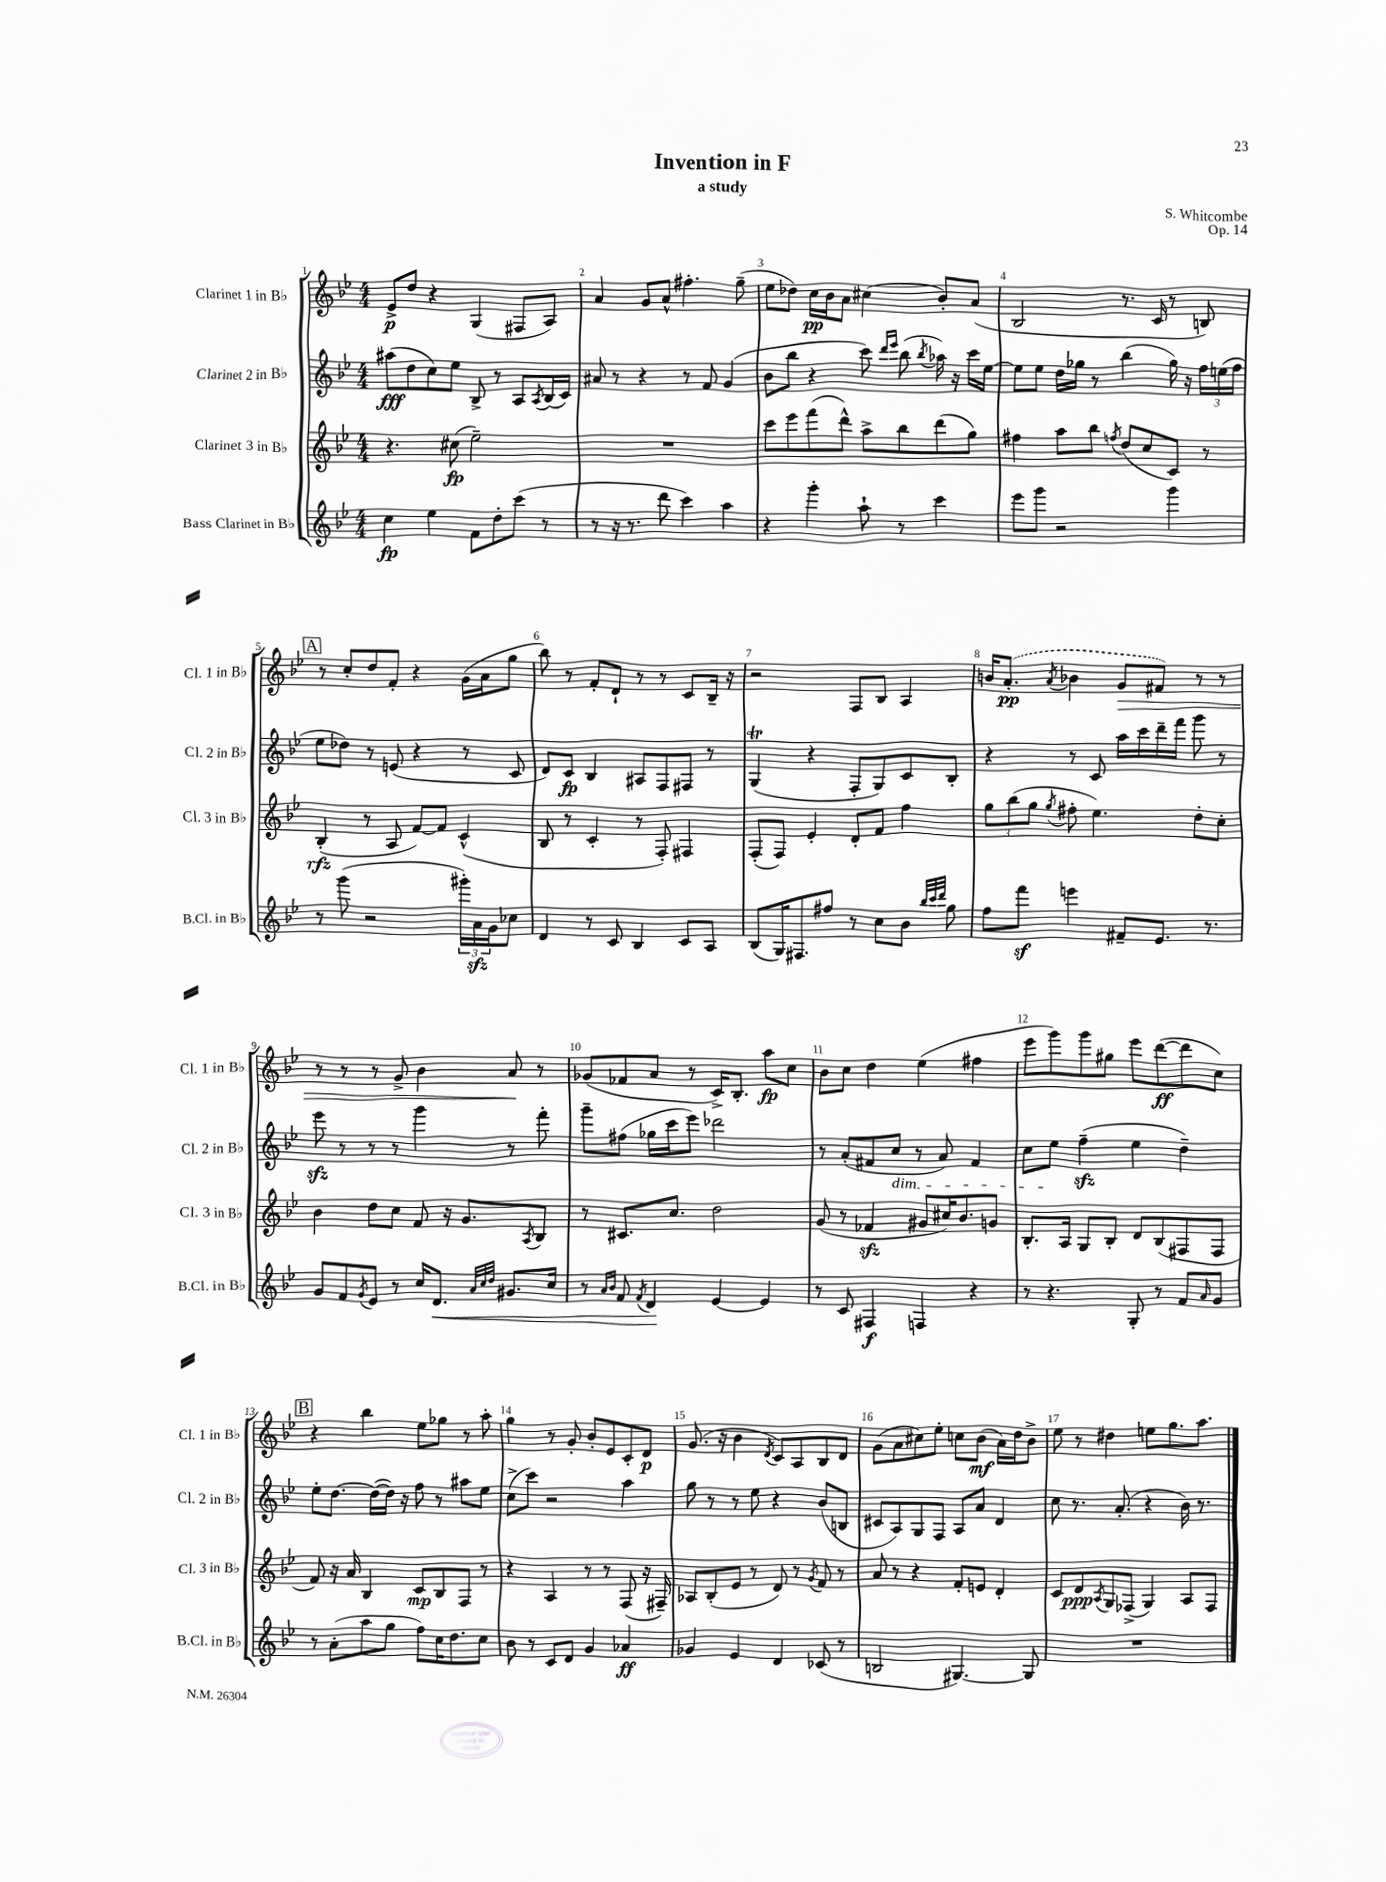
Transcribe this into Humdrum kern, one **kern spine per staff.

**kern	**kern	**kern	**kern
*staff4	*staff3	*staff2	*staff1
*clefG2	*clefG2	*clefG2	*clefG2
*k[b-e-]	*k[b-e-]	*k[b-e-]	*k[b-e-]
*M4/4	*M4/4	*M4/4	*M4/4
4cc	4.r	(8aa#	8e-^
.	.	8dd	8dd
4ee-	.	8cc)	4r
.	(8cc#	8ee-	.
8f	2ee-~)	8B-^	(4G
8dd'	.	8r	.
(8ccc	.	8A	8F#
.	.	8qA	.
8r	.	(16B-	8A)
.	.	16c)	.
=	=	=	=
8r	1r	8a#	4a
16r	.	8r	.
8.r	.	.	.
.	.	4r	8g
8ddd	.	.	8a^^
4ccc)	.	8r	4.ff#'
.	.	8f	.
4aa	.	(4g	.
.	.	.	(8gg~
=	=	=	=
4r	8ccc	8b-	8ee-
.	8eee-	8bb-	8dd-)
4ggg'	(8fff	4r	16cc
.	.	.	16b-
.	8ddd^^)	.	8a
8aa`	8aa^	8ccc)	(4cc#
.	.	16qqddd	.
.	.	16qqeee-	.
8r	8bb-	(8bb-	.
.	.	8qbb-	.
4ccc	(8ddd	16aa-)	8b-')
.	.	16r	.
.	8gg)	16ccc	(8a
.	.	[16ee-	.
=	=	=	=
8eee-	4ff#	8ee-]	2B-
8ggg	.	8ee-	.
2r	8aa	16dd	.
.	.	16gg-	.
.	8bb-	8r	.
.	8qff	.	.
.	(8dd	(4bb-	8.r
.	8cc	.	.
.	.	.	16c
4ggg	8c)	16gg-)	8r
.	.	16r	.
.	8r	24ff	8B)
.	.	(24ee	.
.	.	24ff	.
=	=	=	=
8r	(4B-'	8ee-	8r
(8ggg	.	8dd-)	8cc'
2r	8r	8r	8dd
.	8A	(8e	8f'
.	[8f)	4r	4r
.	8f]	.	.
24ggg#')	(4c^^	8r	(16g
24a	.	.	.
.	.	.	16a
24g	.	.	.
8cc-	.	8c	8gg
=	=	=	=
4d	8B-	8d)	8bb-)
.	8r	8c	8r
8r	4c'	4B-	8f'
8c	.	.	8d`
4B-	8r	8A#	8r
.	8F')	8F	8r
8c	4F#	8F#	8c
8A	.	8r	16B-~
.	.	.	16r
=	=	=	=
(8B-	(8F'	(4G	2r
16G)	8F)	.	.
8.F#	.	.	.
.	4e-'	4r	.
8ff#	.	.	.
8r	8d'	8F'	8F
8cc	8f	8G)	8B-
8b-	4ff	8c	4A
32qqbb-	.	.	.
32qqccc	.	.	.
32qqddd	.	.	.
8gg	.	8B-'	.
=	=	=	=
8ff	12gg	4r	16b
.	.	.	(8.a'
.	(12bb-	.	.
8fff	.	.	.
.	12gg	.	.
.	8qgg	.	8qa
4eee	8ff#'	8r	4b-
.	4.ee-)	8c	.
8f#~	.	16aa	8g
.	.	16ccc	.
8.e-	.	16ddd~	8f#)
.	.	16fff	.
.	8dd'	8ggg	8r
8.r	.	.	.
.	8cc'	8r	8r
=	=	=	=
8g	4b-	8eee-	8r
8f	.	8r	8r
8qg	.	.	.
8e-	8dd	8r	8r
8r	8cc	8r	8g^
16cc	8f	4ggg	4b-
8.d	.	.	.
.	16r	.	.
.	8.g	.	.
32qqa	.	.	.
32qqcc	.	.	.
32qqdd	.	.	.
8.g#	.	8r	8a
.	8qA	.	.
.	8B-	8fff'	8r
16cc	.	.	.
=	=	=	=
8r	8r	8ggg~	(8g-
16qqa	.	.	.
16qqb-	.	.	.
8f	8.c#	(8ff#	8f-
8qf	.	.	.
4d	.	16gg-	8a
.	8.cc	16ccc	.
.	.	8eee-)	8r
[4e-	2dd	2ddd-	16c^)
.	.	.	8.B-'
4e-]	.	.	8aa
.	.	.	8cc
=	=	=	=
8r	(8g	8r	8b-
8c	8r	(8a'	8cc
4F#	4f-	8f#	4dd
.	.	8cc	.
4F	8g#	8r	(4ee-
.	16cc#)	8a)	.
.	8.b-	.	.
4r	.	4f#	4ff#
.	8g	.	.
=	=	=	=
8r	8.B-'	8cc	8eee-
4.r	.	8ee-	8ggg)
.	16A	.	.
.	8G	(4ff~	8ggg
.	8B-'	.	8gg#
8G'	8d	4ee-	8eee-
8r	(8B-	.	([8ddd
8f	8F#	4dd~)	8ddd]
16qqa	.	.	.
8g	8F#	.	8cc)
=	=	=	=
8r	8f)	8ee-'	4r
(8a'	16r	[8.dd	.
.	16a	.	.
8aa	4B-	.	4bb-
.	.	(16dd_	.
8gg	.	16dd])	.
.	.	16r	.
8ff)	8c	8ff	8ee-
16cc	8B-	8r	8gg-
8.dd	.	.	.
.	8F	8aa#	8r
8cc	8r	8ee-	8aa'
=	=	=	=
8b-	4r	(8cc^	4gg
8r	.	8ccc)	.
8c	4A	2r	8r
8d	.	.	8g'
4g	8r	.	8b-'
.	8r	.	8e-
4a-	(8F	4aa	8c'
.	16r	.	8d
.	16F#~)	.	.
=	=	=	=
4g-	8A-	8gg	(8.g
.	(8B-'	8r	.
.	.	.	16r
4e-	8e-	8r	4b-
.	8r	8ee-	.
.	.	.	8qd
4d	8d)	4r	8c)
.	8r	.	8A
.	8qg	.	.
(8c-	8f	(8b-	8B-
8r	8r	8B	8d
=	=	=	=
2B	8a	8c#	(8g
.	8r	8A)	8a
.	4r	8G	8cc#)
.	.	8F	8ee-'
[4.G#)	8f'	8A	8cc
.	8e	8a	(8b-
.	4d'	4d	16a)
.	.	.	16dd
8G#]	.	.	8b-^
=	=	=	=
1r	8c	8cc	8ee-
.	8d	8.r	8r
.	8qA	.	.
.	8G	.	4dd#
.	.	(8.a'	.
.	(8F-^	.	.
.	4G)	4r	8ee
.	.	.	8.gg
.	8A	16b-)	.
.	.	8.r	8.aa
.	8F-	.	.
==	==	==	==
*-	*-	*-	*-
